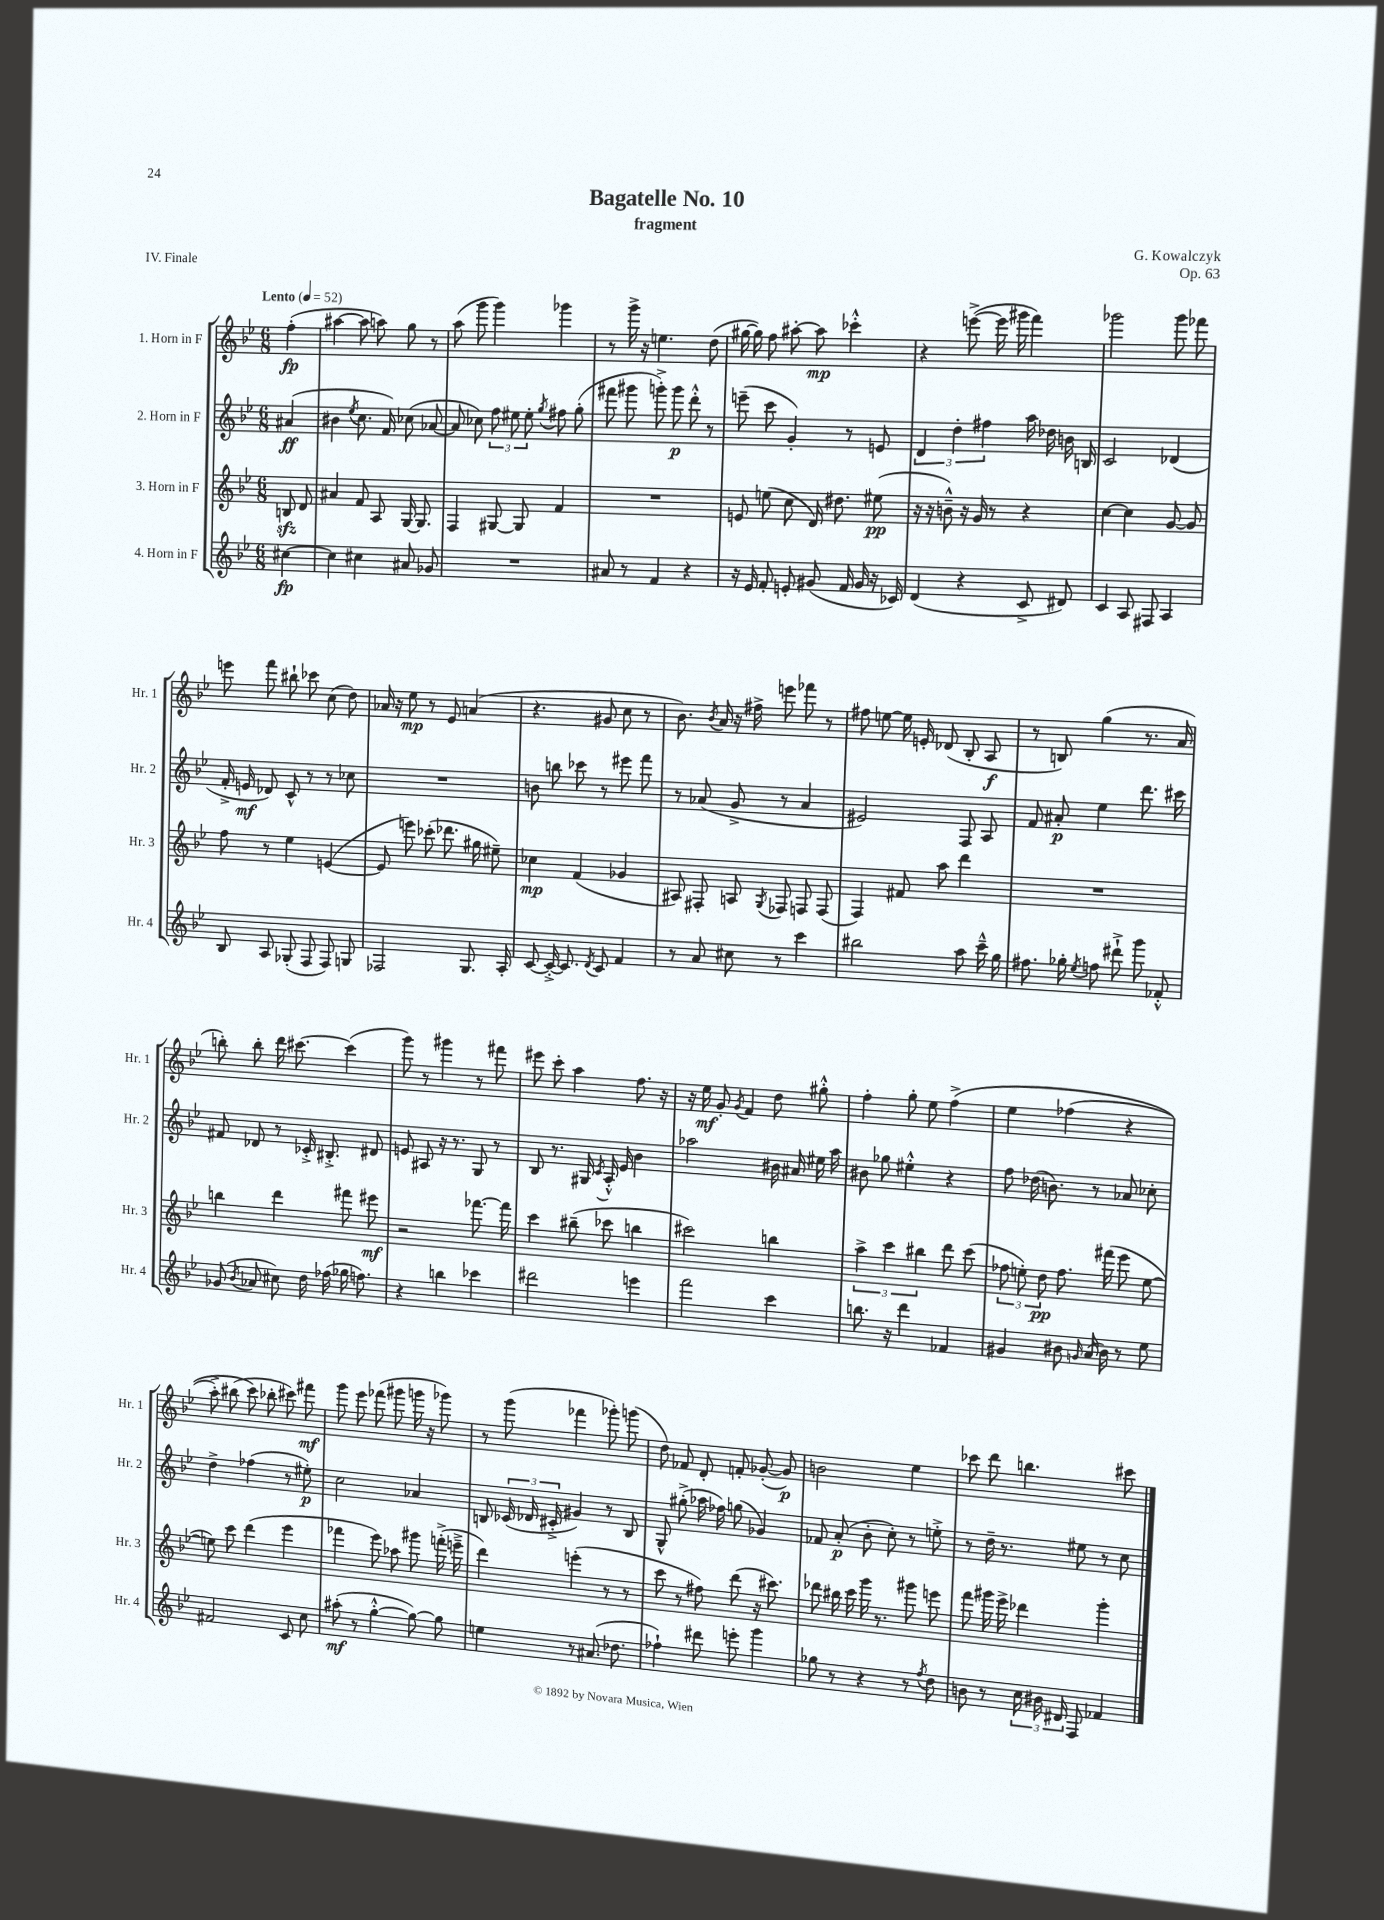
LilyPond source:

\header { title = "Bagatelle No. 10" composer = "G. Kowalczyk" subtitle = "fragment" opus = "Op. 63" piece = "IV. Finale" }
<<
\new StaffGroup <<
\new Staff = "s0" \with { instrumentName = "1. Horn in F" shortInstrumentName = "Hr. 1" } {
    \clef treble \key bes \major \numericTimeSignature \time 6/8 \partial 4 \tempo "Lento" 4 = 52
    \autoBeamOff f''4-.\fp( |
    ais''4~ ais''8 a''8) g''8 r8 |
    a''8( g'''8 g'''4) ges'''4 |
    r8 g'''16-> r16 e''4. d''8( |
    gis''16~ gis''16) f''8 ais''8~-. ais''8\mp ces'''4-.-^ |
    r4 e'''8~->( e'''16 gis'''16 f'''4) |
    ges'''2 ges'''8 fes'''8 |
    e'''8 f'''8 bis''8-! ces'''8 c''8( d''8) |
    aes'16 r16 ees''8\mp r8 ees'8 a'4( |
    r4. gis'8 c''8 r8 |
    bes'8.) \acciaccatura { bes'8 } a'16 r16 fis''16-> e'''8 fes'''8 r8 |
    fis''8 e''8~ e''16 e'16-. des'8( bes8-. a8\f |
    r8 b8) g''4( r8. a'16 |
    b''8-.) b''8-. d'''16 cis'''8.~ cis'''4( |
    g'''8) r8 gis'''4 r8 fis'''8 |
    eis'''8 c'''8-. a''4 f''8. r16 |
    r16 ees''16\mf g'8-. \acciaccatura { g'8 } f'4 d''8 gis''8-.-^ |
    f''4-. g''8-. ees''8 f''4->\( |
    ees''4 fes''4( r4 |
    a''8-.->) bis''8( c'''8\) bes''8-. cis'''8) fis'''8\mf |
    g'''8 ees'''8 fes'''8( gis'''8 g'''16 r16 ges'''8) |
    r8 g'''8( fes'''4 ges'''8-.) g'''8( |
    d''8) fes'8 d'8-. f'8-. ges'8~-.( ges'8\p) |
    b'2 ees''4 |
    ces'''8 d'''8 b''4. cis'''8 \bar "|." |
}
\new Staff = "s1" \with { instrumentName = "2. Horn in F" shortInstrumentName = "Hr. 2" } {
    \clef treble \key bes \major \numericTimeSignature \time 6/8 \partial 4
    \autoBeamOff ais'4\ff( |
    bis'4 \acciaccatura { ees''8 } c''8. f'16) ces''8( aes'8~ |
    aes'8 ces''8) \tuplet 3/2 { f''8 eis''8 eis''8-. } \acciaccatura { g''8 } fis''8 g''8-.( |
    fis'''8 gis'''8 g'''8-.->) g'''8\p d'''8-.-^ r8 |
    e'''8--( c'''8 g'4-.) r8 e'8 |
    \tuplet 3/2 { d'4 d''4-. fis''4 } a''16 des''16 b'16 b16 |
    c'2 des'4( |
    f'16-.-> e'16\mf des'8) c'8-^ r8 r8 ces''8 |
    R2. |
    b'8 b''8 ces'''8 r8 eis'''8 f'''8 |
    r8 aes'8( g'8-> r8 aes'4 |
    eis'2) f8 a8 |
    f'8 ais'8-.\p ees''4 d'''8. cis'''16 |
    fis'8 des'8 r8 ces'16-.-> bis8.-.-> dis'8 |
    e'8 ais8 r16 r8. g8 r8 |
    bes8 r8. gis16 \acciaccatura { c'8 } a16-.-^ ees'16 bes'4 |
    aes''2 bis'16 ais'16 eis''16 aes''16 |
    bis'8 ges''8 eis''4-.-^ r4 |
    f''8 des''16( b'8.) r8 aes'8 ces''8-. |
    d''4-> fes''4( r8 eis''8-.\p) |
    c''2 aes'4 |
    b8 \tuplet 3/2 { ces'16( des'16 cis'16-.-> } gis'4) r8 b8 |
    g8-^ gis''8-.->( aes''16 fes''16) g''8( ges'4) |
    fes'8 a'8-.\p( bes'8-. c''8-.) r8 e''8-.-> |
    r8 d''16-- r8. eis''8 r8 c''8 \bar "|." |
}
\new Staff = "s2" \with { instrumentName = "3. Horn in F" shortInstrumentName = "Hr. 3" } {
    \clef treble \key bes \major \numericTimeSignature \time 6/8 \partial 4
    \autoBeamOff b8\sfz d'8 |
    ais'4 f'8 a8 g16~ g8. |
    f4 gis8~ gis8 f'4 |
    R2. |
    e'8 e''8( c''8 d'16) dis''8. eis''8\pp( |
    r16 r16 b'8---^) r16 g'16 r8 r4 |
    c''4~ c''4 g'8~ g'8 |
    f''8 r8 ees''4 e'4~( |
    e'8 e'''8) ces'''8-.( des'''8. gis''16 eis''8--) |
    ces''4\mp f'4( ges'4 |
    ais8) fis8-. a8 \acciaccatura { g8 } fes8 f8 f8( |
    f4) fis'8 a''8 d'''4 |
    R2. |
    b''4 d'''4 fis'''8 eis'''8\mf |
    r2 fes'''8.~ fes'''16 |
    c'''4 bis''8--( ces'''8 b''4 |
    cis'''2) b''4 |
    \tuplet 3/2 { a''4-> c'''4 bis''4 } d'''8 c'''8( |
    \tuplet 3/2 { fes''8 e''8-.) d''8\pp } fes''8. fis'''16( ees'''8 e''8~ |
    e''8) c'''8 d'''4( ees'''4 |
    fes'''4 ees'''8) aes''8 gis'''8 f'''16-.->( e'''16---> |
    d'''4) e'''4-.( r8 r8 |
    c'''8 r8 fis''8) d'''8( r16 cis'''8.) |
    des'''8 bis''16 c'''16 g'''16 r8. gis'''8 e'''8 |
    f'''8 gis'''16 ees'''16-> des'''4 gis'''4-. \bar "|." |
}
\new Staff = "s3" \with { instrumentName = "4. Horn in F" shortInstrumentName = "Hr. 4" } {
    \clef treble \key bes \major \numericTimeSignature \time 6/8 \partial 4
    \autoBeamOff cis''4~\fp |
    cis''4 cis''4 ais'8 ges'8 |
    R2. |
    ais'8 r8 f'4 r4 |
    r16 ees'16 f'8-. e'8-. gis'8( f'16 gis'16 r16 ces'16) |
    d'4( r4 c'8-> dis'8) |
    c'4 a8 fis8 a4 |
    bes8 a8 ges8-.( f8 f8) g8 |
    fes2 g8. a16-. |
    c'8~ c'16~-.-> c'8. \acciaccatura { d'8 } c'8 f'4 |
    r8 a'8 cis''8 r8 c'''4 |
    bis''2 a''8 c'''16---^ g''16 |
    fis''8. ges''16-. \acciaccatura { ees''8 } f''8 dis'''8-!-> g'''8 fes'8-.-^ |
    ges'8( \acciaccatura { bes'8 } aes'8 cis''8) d''16 fes''16( ges''16 f''8.) |
    r4 b''4 ces'''4 |
    dis'''2 e'''4 |
    f'''2 c'''4 |
    b''8. r16 d'''4 fes'4 |
    gis'4 bis'8 \grace { g'16 } a'16( bis'16) r8 ees''8 |
    fis'2 c'8 c''8 |
    ais''8-.\mf( r8 g''4~-.-^ g''8~) g''8 |
    e''4 r8 ais'8.( des''8. |
    fes''4-!) dis'''8 e'''8-. g'''4 |
    ges''8 r8 r4 r8 \acciaccatura { f''8 } d''8 |
    b'8 r8 \tuplet 3/2 { c''16 bis'16 dis'16 } f8 fes'4 \bar "|." |
}
>>
>>
\layout { \context { \Score \remove "Bar_number_engraver" } }
